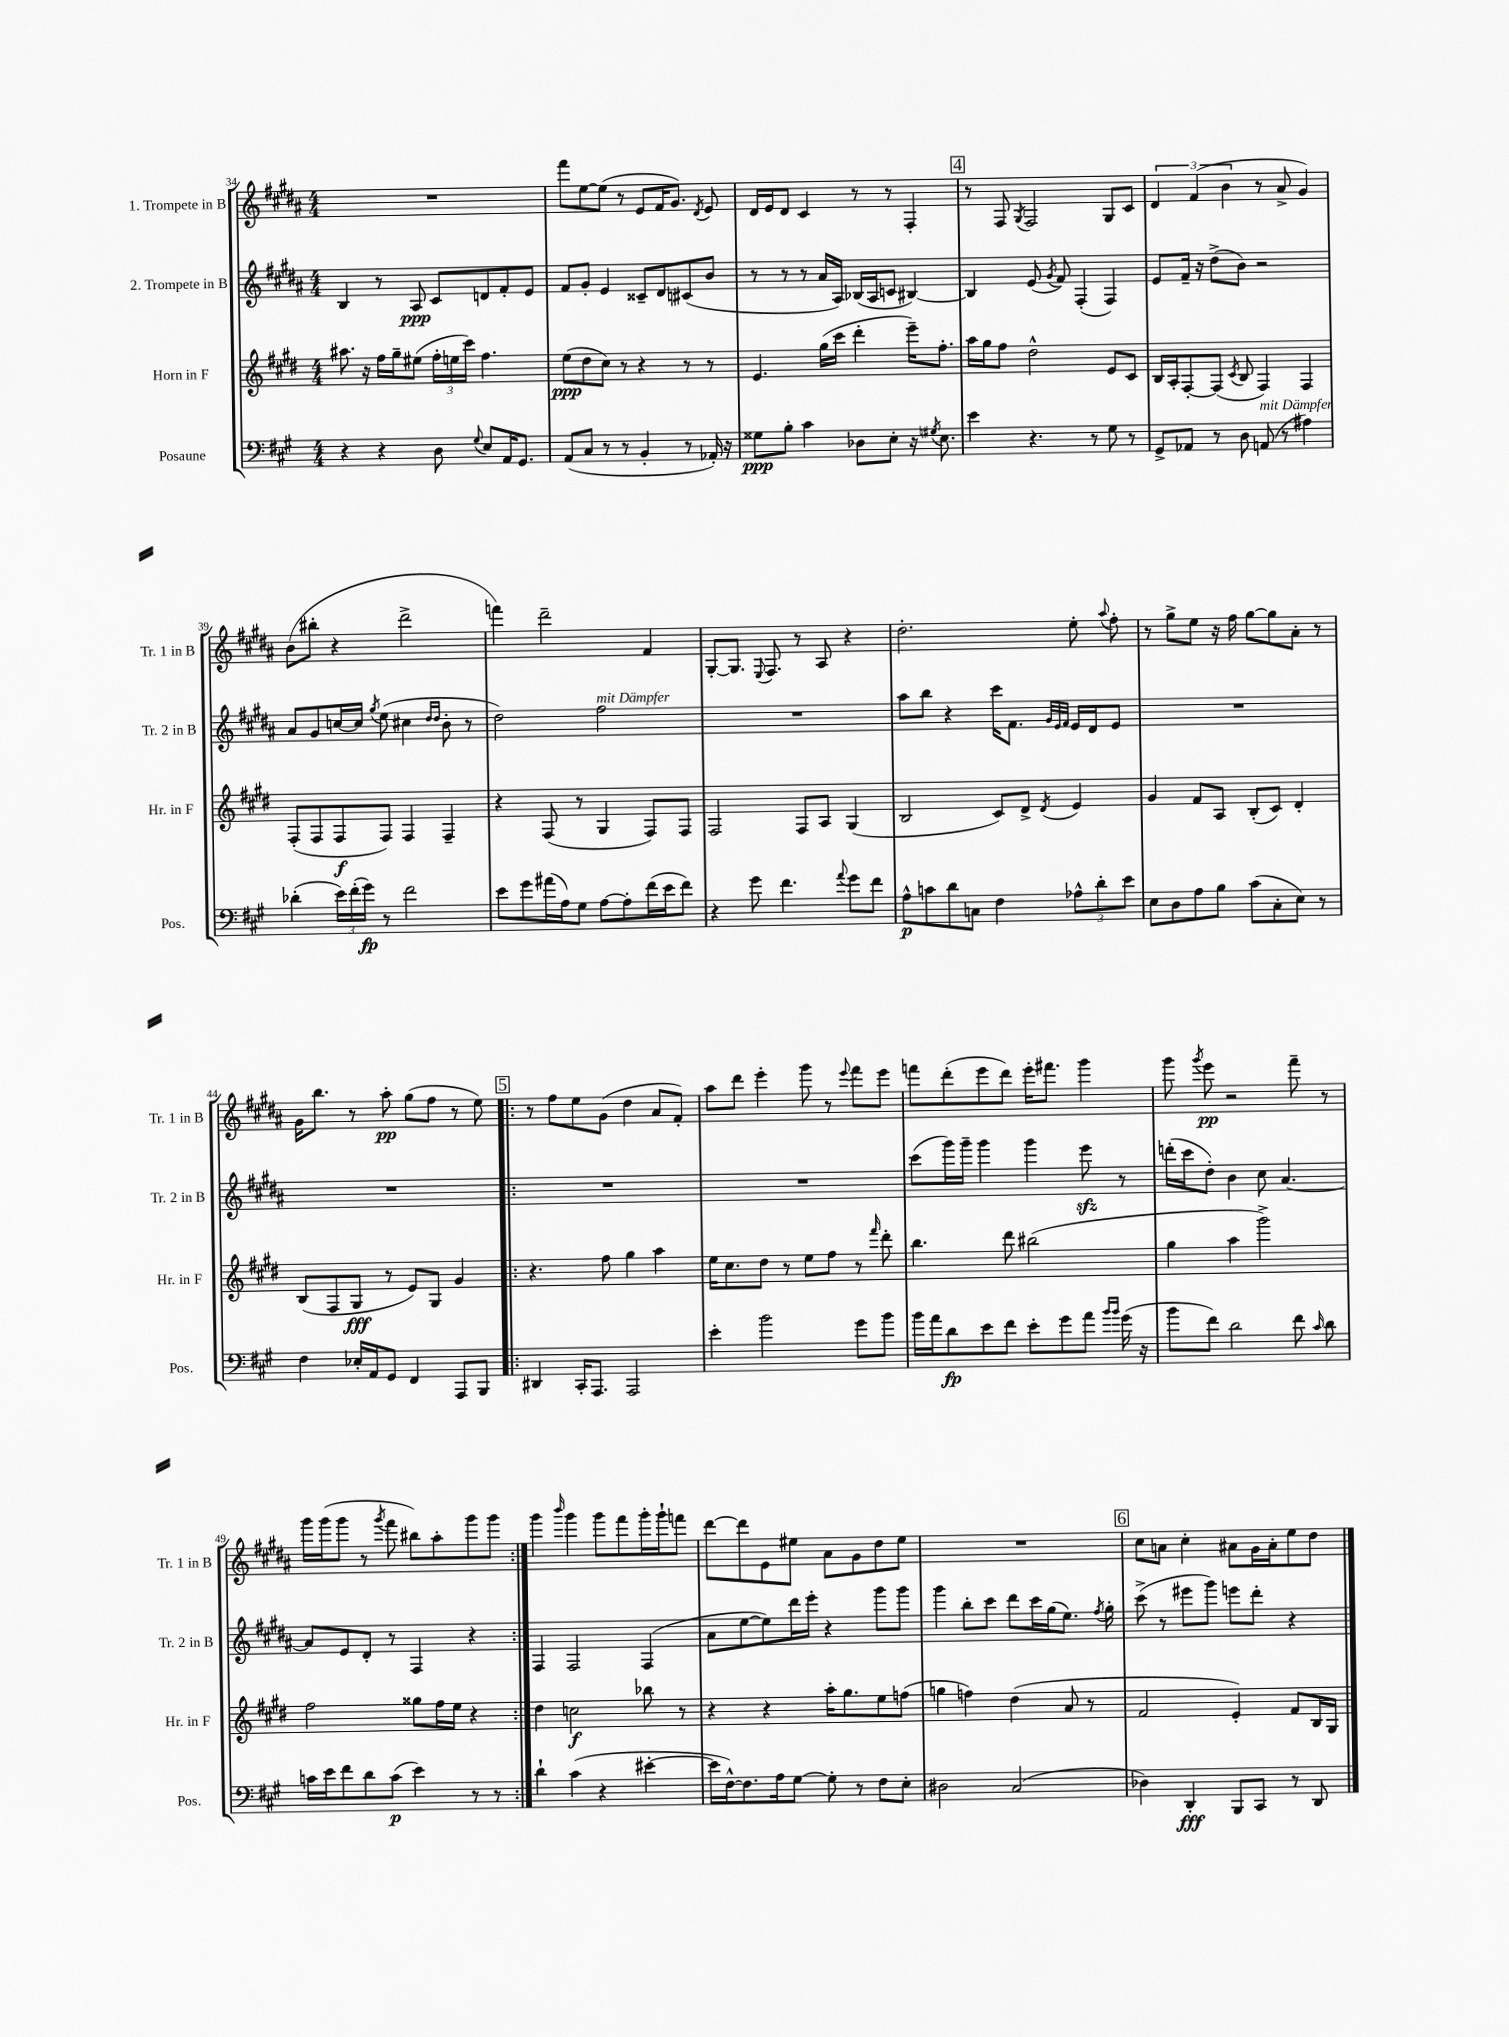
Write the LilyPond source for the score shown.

<<
\new StaffGroup <<
\new Staff = "s0" \with { instrumentName = "1. Trompete in B" shortInstrumentName = "Tr. 1 in B" } {
    \clef treble \key b \major \numericTimeSignature \time 4/4
    \autoBeamOff R1 |
    fis'''8[ e''8~ e''8]( r8 e'8[ fis'16 gis'8.]) \acciaccatura { dis'8 } e'8 |
    dis'16[ e'16 dis'8] cis'4 r8 r8 fis4-. |
    \mark \markup { \box "4" } r8 fis8 \acciaccatura { gis8 } fis2 gis8[ cis'8] |
    \tuplet 3/2 { dis'4 fis'4( b'4 } r8 ais'8-> gis'4) |
    b'8[( bis''8]-. r4 dis'''2-> |
    f'''4) dis'''2-- fis'4 |
    gis8[~-. gis8.] \appoggiatura { e8 } fis8. r8 ais8 r4 |
    dis''2.-. e''8-. \appoggiatura { ais''8 } fis''8-. |
    r8 gis''8[-> e''8] r16 fis''16 gis''8[~ gis''8 ais'8]-. r8 |
    gis'16[ b''8.] r8 ais''8-.\pp gis''8[( fis''8] r8 e''8) |
    \repeat volta 2 { \mark \markup { \box "5" } r8 fis''8[ e''8 gis'8]( dis''4 ais'8[ fis'8]-.) |
    ais''8[ dis'''8] e'''4-. gis'''8 r8 \appoggiatura { e'''8 } fis'''8[ e'''8] |
    f'''8[ dis'''8-.( e'''8 dis'''8]) e'''16[-. fis'''8.] gis'''4 |
    gis'''8 \acciaccatura { gis'''8 } e'''8\pp r2 fis'''8-- r8 |
    gis'''16[ gis'''16( gis'''8] r8 \acciaccatura { gis'''8 } fis'''8 bis''8[) ais''8-. gis'''8 gis'''8] | }
    gis'''4 \grace { b'''16 } gis'''4 gis'''8[ fis'''8 gis'''16-. gis'''16-! f'''8] |
    dis'''8[~ dis'''8 e'8 eis''8] ais'8[ gis'8 dis''8 eis''8] |
    R1 |
    \mark \markup { \box "6" } cis''8[ a'8] cis''4-. ais'8[ gis'16 ais'16-. e''8 dis''8] \bar "|." |
}
\new Staff = "s1" \with { instrumentName = "2. Trompete in B" shortInstrumentName = "Tr. 2 in B" } {
    \clef treble \key b \major \numericTimeSignature \time 4/4
    \autoBeamOff b4 r8 ais8\ppp cis'8[ d'8 fis'8-. e'8] |
    fis'8[ gis'8]-. e'4 cisis'8[-- dis'8 cis'8( b'8] |
    r8 r8 r8 ais'16[ ais16]) bes16[( ais16 c'8] bis4~) |
    \mark \markup { \box "4" } bis4 e'8( \acciaccatura { gis'8 } fis'8) fis4-.( fis4) |
    e'8[ fis'16]-- r16 dis''8[->( b'8]) r2 |
    ais'8[ gis'8 c''16~ c''16] \acciaccatura { gis''8 } e''8( cis''4 \grace { dis''16[ dis''16] } b'8-. r8 |
    dis''2) fis''2^\markup { \italic "mit Dämpfer" } |
    R1 |
    ais''8[ b''8] r4 cis'''16[ fis'8.] \grace { gis'32[ e'32 fis'32] } e'16[ dis'16 e'8] |
    R1 |
    R1 |
    \repeat volta 2 { \mark \markup { \box "5" } R1 |
    R1 |
    cis'''8[( gis'''16) gis'''16]-- gis'''4 gis'''4 e'''8\sfz r8 |
    d'''16[-.( cis'''16 dis''8]-.) b'4 cis''8 ais'4.~ |
    ais'8[ e'8 dis'8]-. r8 fis4 r4 | }
    fis4 fis2 fis4( |
    ais'8[ e''8~ e''8) dis'''16 e'''16]-. r4 gis'''8[ gis'''8] |
    gis'''4 b''8[-. cis'''8] dis'''8[ cis'''16 gis''16( e''8.]) \acciaccatura { fis''8 } gis''16-. |
    \mark \markup { \box "6" } cis'''8->( r8 eis'''8[ gis'''8]) e'''8[ dis'''8]-. r4 \bar "|." |
}
\new Staff = "s2" \with { instrumentName = "Horn in F" shortInstrumentName = "Hr. in F" } {
    \clef treble \key e \major \numericTimeSignature \time 4/4
    \autoBeamOff ais''8. r16 fis''16[ gis''16-- eis''8]( \tuplet 3/2 { fis''16[-. e''16 cis'''16]) } fis''4. |
    e''8[\ppp( dis''8 cis''8]) r8 r4 r8 r8 |
    e'4. gis''16[( cis'''16] dis'''4-. e'''16[--) fis''8.]-. |
    \mark \markup { \box "4" } a''16[ gis''16 fis''8] dis''2-^ e'8[ cis'8] |
    b16[ a16-. fis8~-. fis8]( \acciaccatura { cis'8 } b8 fis4) fis4 |
    fis8[-.( fis8 fis8\f fis8]) fis4 fis4-- |
    r4 fis8( r8 gis4 fis8[) fis8] |
    fis2 fis8[ a8] gis4( |
    b2 cis'8[) dis'8]-> \acciaccatura { dis'8 } e'4 |
    gis'4 fis'8[ a8] b8[-.( cis'8]) dis'4-. |
    b8[( fis8 gis8]\fff r8 e'8[) gis8] gis'4 |
    \repeat volta 2 { \mark \markup { \box "5" } r4. fis''8 gis''4 a''4 |
    e''16[ cis''8. dis''8] r8 e''8[ fis''8] r8 \grace { fis'''16 } dis'''8-. |
    b''4. dis'''8 bis''2( |
    gis''4 a''4 gis'''2->) |
    fis''2 gisis''8[ fis''16 e''16] r4 | }
    dis''4 c''2\f bes''8 r8 |
    r4 r4 a''16[-. gis''8. e''8 f''8]( |
    g''4 f''4) dis''4( a'8 r8 |
    \mark \markup { \box "6" } fis'2 e'4-.) fis'8[ b16 gis16] \bar "|." |
}
\new Staff = "s3" \with { instrumentName = "Posaune" shortInstrumentName = "Pos." } {
    \clef bass \key a \major \numericTimeSignature \time 4/4
    \autoBeamOff r4 r4 d8 \appoggiatura { gis8 } e8[ a,16 gis,8.] |
    a,8[( cis8] r8 r8 b,4-. r8 aes,16-.) r16 |
    gisis8[\ppp b8]-. cis'4 des8[ e8]-. r16 \acciaccatura { gis8 } e8. |
    \mark \markup { \box "4" } e'4 r4. r8 gis8 r8 |
    gis,8[-> aes,8] r8 d8 a,8^\markup { \italic "mit Dämpfer" }( r8 ais4) |
    des'4-.( \tuplet 3/2 { e'16[) fis'16-.( gis'16]\fp) } r8 fis'2 |
    e'8[ gis'8 ais'16( a16) gis8] a8[~ a8-. fis'16( e'16 fis'8]) |
    r4 gis'8 fis'4. \appoggiatura { a'8 } gis'8[ fis'8] |
    a8[-^\p c'8 d'8 c8] fis4 \tuplet 3/2 { aes8[-^ d'8-. e'8] } |
    e8[ d8 a8 b8] cis'8[( cis8-. e8]) r8 |
    fis4 ees16[-. a,16 gis,8] fis,4 a,,8[ b,,8] |
    \repeat volta 2 { \mark \markup { \box "5" } dis,4 cis,16[-. a,,8.] a,,2 |
    e'4-. b'2 gis'8[ b'8] |
    b'16[ a'16 d'8\fp e'8 fis'8] e'8[-. gis'8 a'8] \grace { b'16[ b'16] } gis'16( r16 |
    b'8[ fis'8]) d'2 fis'8 \grace { cis'16 } d'8 |
    c'16[ e'16 fis'8 d'8 c'8]\p( e'4) r8 r8 | }
    d'4-! cis'4( r4 eis'4~-. |
    eis'16[ fis16~-^) fis8. a16 gis8]~ gis8-. r8 fis8[ e8]-. |
    dis2 cis2( |
    \mark \markup { \box "6" } des4) d,4-.\fff b,,8[ cis,8] r8 d,8 \bar "|." |
}
>>
>>
\layout { \context { \Score currentBarNumber = #34 } }
